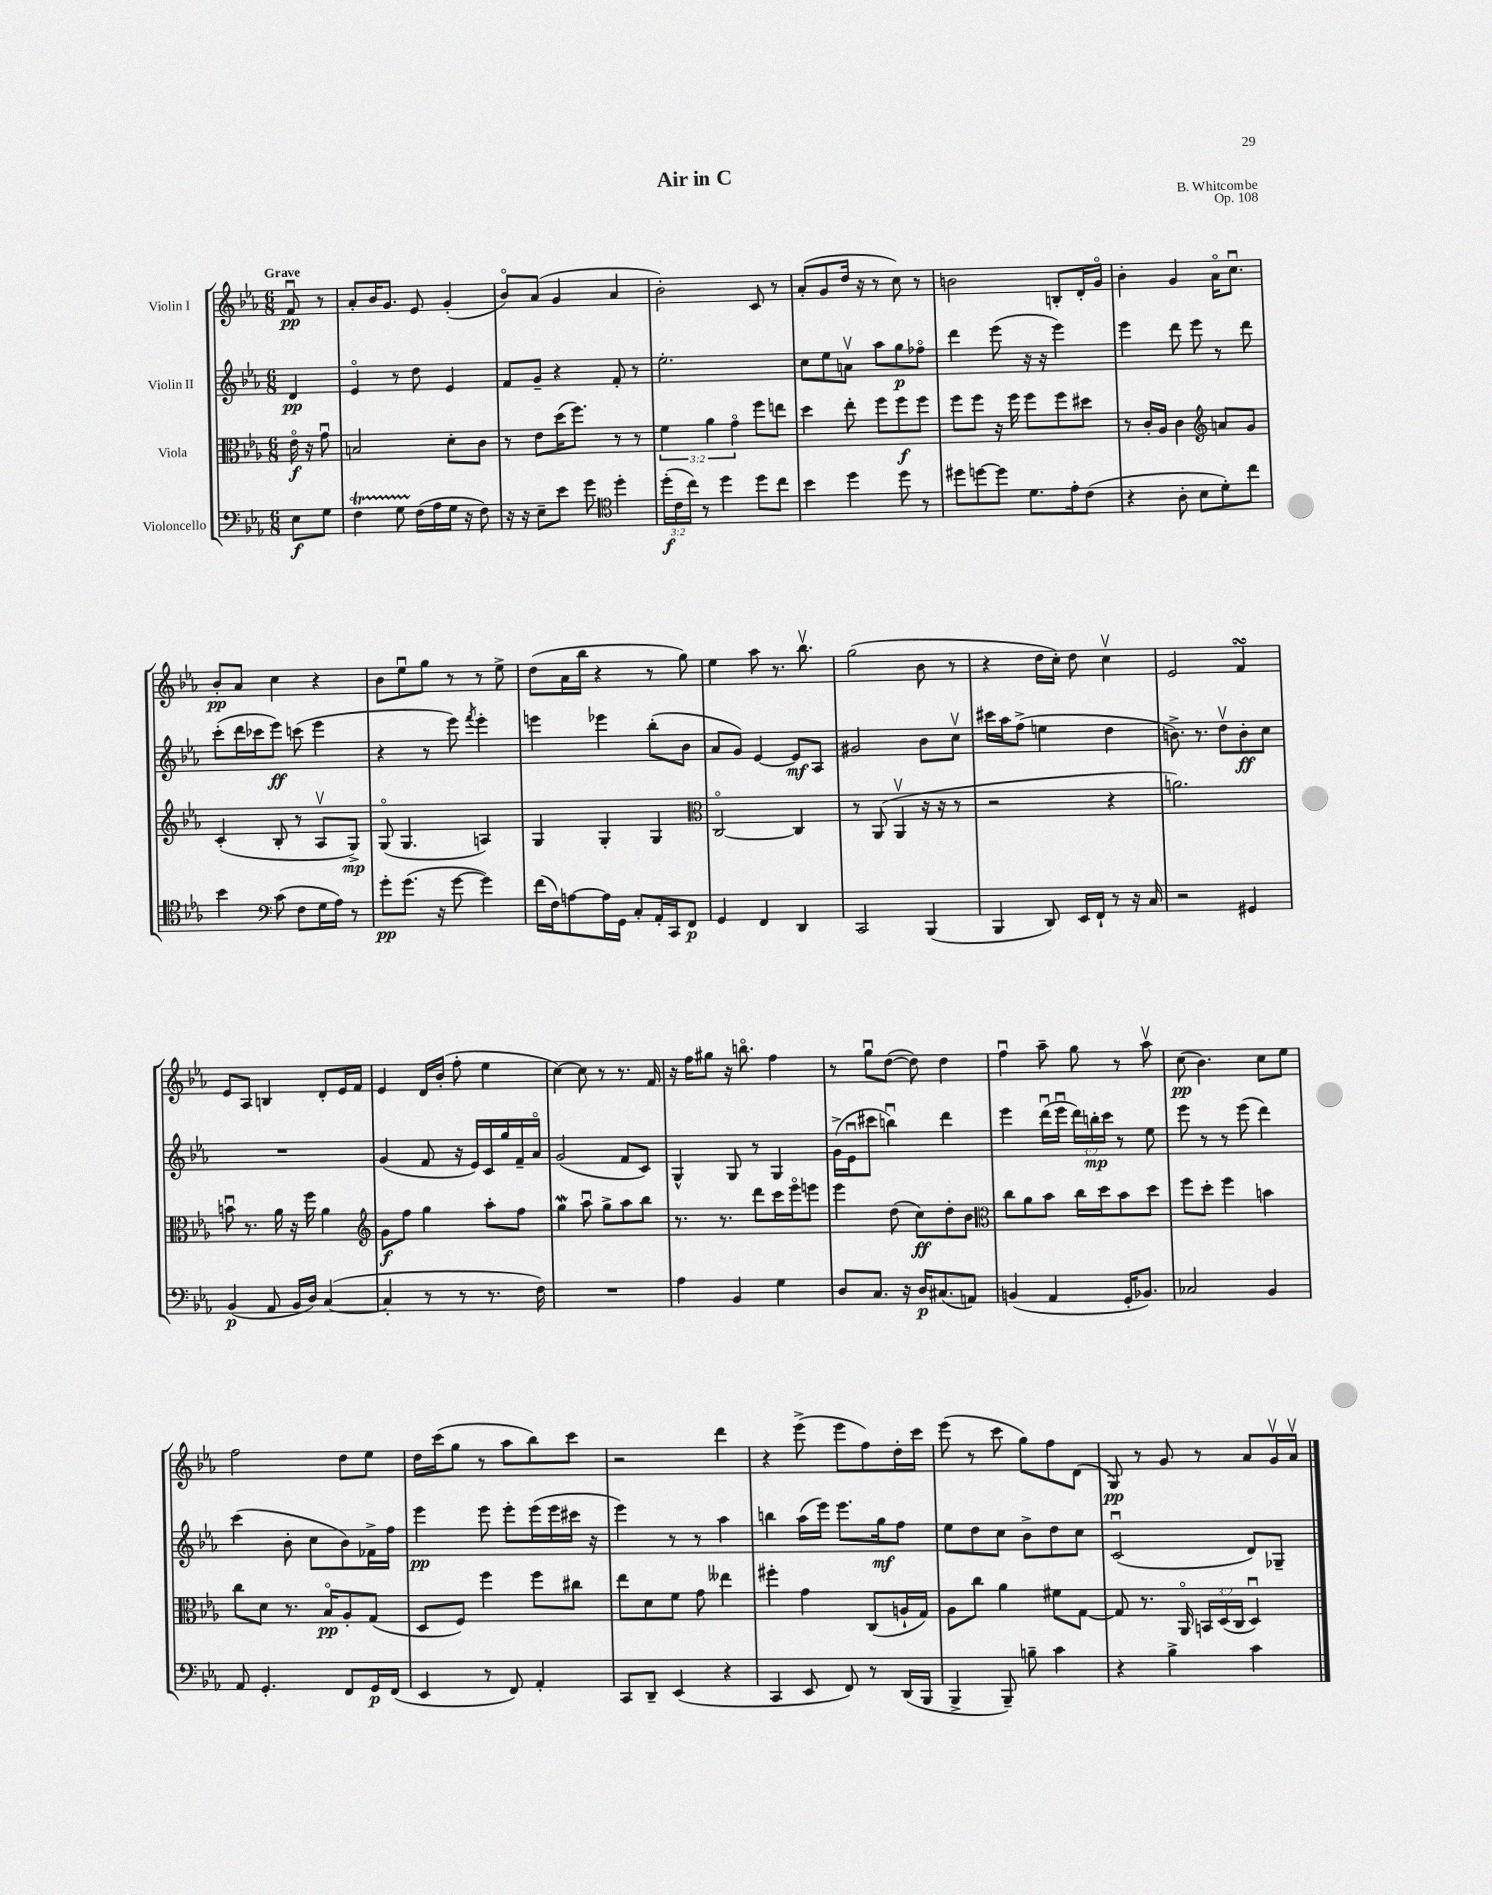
\header { title = "Air in C" composer = "B. Whitcombe" opus = "Op. 108" }
<<
\new StaffGroup <<
\new Staff = "s0" \with { instrumentName = "Violin I" } {
    \clef treble \key ees \major \numericTimeSignature \time 6/8 \partial 4 \tempo "Grave"
    f'8\downbow\pp r8 |
    aes'8-. bes'16 g'8. ees'8 g'4-.( |
    bes'8\flageolet) aes'8( g'4 aes'4 |
    bes'2-.) c'8 r8 |
    aes'8-.( g'8 d''16 r16 r8 c''8) r8 |
    b'2 b8-. d'16-. g'16\flageolet |
    bes'4-. g'4 aes'16\flageolet c''8.\downbow |
    bes'8-.\pp aes'8 c''4 r4 |
    bes'8 ees''8\downbow g''8 r8 r8 ees''8-> |
    d''8( aes'16 bes''16 r4 r8 g''8) |
    ees''4 aes''8 r8. bes''8.\upbow |
    g''2( bes'8 r8 |
    r4 d''16 c''16-.) d''8 c''4\upbow |
    ees'2 f'4\turn |
    ees'8 aes8 b4 d'8-. ees'16 f'16 |
    ees'4 d'16 bes'16-.( f''8-. ees''4 |
    c''4~) c''8 r8 r8. f'16 |
    r16 f''16 gis''8 r16 b''8.\flageolet f''4 |
    r8 g''8\downbow d''8~( d''8) d''4 |
    f''4\downbow aes''8-- g''8 r8 aes''8\upbow |
    c''8\pp( bes'4.) c''8 ees''8 |
    f''2 d''8 ees''8 |
    d''16 c'''16( g''8 r8 aes''8 bes''8) c'''8 |
    r2 d'''4 |
    r4 ees'''8->( ees'''8 f''8) d''16-. c'''16 |
    ees'''8( r8 c'''8 g''8) f''8 d'8( |
    g8\pp) r8 g'8 r8 aes'8 g'16\upbow aes'16\upbow \bar "|." |
}
\new Staff = "s1" \with { instrumentName = "Violin II" } {
    \clef treble \key ees \major \numericTimeSignature \time 6/8 \override Staff.TupletNumber.text = #tuplet-number::calc-fraction-text \partial 4
    d'4\pp |
    ees'4\flageolet r8 d''8 ees'4 |
    f'8 g'8-- r4 f'8-. r8 |
    ees''2.-. |
    c''8 ees''8 a'8\upbow aes''8 g''8\p fes''8\flageolet |
    d'''4 ees'''8( r16 r16 ees'''4) |
    ees'''4 d'''8 ees'''8 r8 d'''8 |
    c'''8-.( d'''16 ces'''16 ees'''8\ff) c'''8( ees'''4 |
    r4 r8 ees'''8) \acciaccatura { f'''8 } ees'''4-. |
    e'''4 ees'''4 bes''8-.( bes'8 |
    aes'8 g'8) ees'4~ ees'8\mf aes8 |
    gis'2 bes'8 c''8\upbow |
    cis'''16 aes''16 f''8->( e''4 d''4 |
    b'8.->) r8. d''8\upbow b'8-.\ff c''8 |
    R2. |
    g'4( f'8 r16 ees'16) c'16 g''16 f'16-- aes'16\flageolet |
    g'2( f'8 c'8) |
    g4-^ g8 r8 g4 |
    g'16->( ees'16\downbow cis'''8 b''4\downbow) d'''4 |
    ees'''4 d'''16\downbow( ees'''16\downbow \tuplet 3/2 { d'''16) b''16-.\mp c'''16 } r8 ees''8 |
    ees'''8 r8 r8 ees'''8( d'''4) |
    c'''4( bes'8-. c''8 bes'8) fes'16-> f''16 |
    ees'''4\pp ees'''8 ees'''8-. ees'''16( ees'''16 cis'''16 r16 |
    ees'''4) r8 r8 aes''4 |
    b''4 aes''16( ees'''16) ees'''8. g''16\mf f''8 |
    ees''8 d''8 c''8 bes'8-> d''8 c''8 |
    c'2\downbow( d'8) ges8-- \bar "|." |
}
\new Staff = "s2" \with { instrumentName = "Viola" } {
    \clef alto \key ees \major \numericTimeSignature \time 6/8 \override Staff.TupletNumber.text = #tuplet-number::calc-fraction-text \partial 4
    ees'16\flageolet\f r16 g'8\downbow |
    b2 d'8-. c'8 |
    r8 ees'8 d''16( f''8.) r8 r8 |
    \tuplet 3/2 { f'4 aes'4 g'4\flageolet } f''8 e''8 |
    d''4 ees''8-. f''8 f''8\f f''8 |
    f''8 f''8 r16 f''16 f''8 f''8 dis''8 |
    r8 c'16-. aes16 c'4 \clef treble a'8 g'8 |
    c'4-.( bes8-. r8 aes8\upbow g8->\mp) |
    g8\flageolet( g4. a4) |
    g4 g4-. g4 |
    \clef alto c2~\flageolet c4 |
    r8 aes,8( aes,4\upbow r16 r16 r8 |
    r2 r4 |
    a'2.) |
    b'8\downbow r8. aes'16 r16 f''16 aes'4 |
    \clef treble g'8\f f''8 g''4 aes''8-. f''8 |
    g''4\mordent aes''8\downbow g''8-> aes''8 bes''8 |
    r8. r8. d'''8 c'''16 ees'''16\flageolet e'''8 |
    ees'''4 d''8( c''8\ff) d''8-. bes'8 |
    \clef alto c''8 aes'8 bes'8 c''16 d''16 bes'8 d''8 |
    f''8 d''8-. f''4 b'4 |
    c''8 d'8 r8. bes16\flageolet\pp aes8-. g8( |
    d8 f8) f''4 f''8 cis''8 |
    ees''8 d'8 f'8 g'8 eeses''4 |
    fis''4-. g'4 c8( a16-! g16) |
    aes8 c''8 aes'4 fis'8 g8~ |
    g8 r8. aes,16\flageolet \tuplet 3/2 { b,16 d16( c16 } d4\downbow) \bar "|." |
}
\new Staff = "s3" \with { instrumentName = "Violoncello" } {
    \clef bass \key ees \major \numericTimeSignature \time 6/8 \override Staff.TupletNumber.text = #tuplet-number::calc-fraction-text \partial 4
    ees8\f g8 |
    f4\startTrillSpan g8 f16\stopTrillSpan( aes16 g16 r16 f8) |
    r16 r16 ees8-- ees'8 g'8 \clef tenor d''4-. |
    \tuplet 3/2 { d''16-.\f( c'16 c''16) } r8 d''4 d''8 c''8 |
    bes'4 d''4 d''8 r8 |
    dis''8 d''8~ d''8 d'8. ees'16-. c'8( |
    r4 aes8-. bes8 d'8-.) c''8 |
    bes'4 \clef bass c'8( f8 g16 aes16) r8 |
    g'8-.\pp g'8.( r16 g'8~ g'4) |
    f'16( f16) a8~ a16 g,16 c8-. aes,16-. c,16 f,8\p |
    g,4 f,4 d,4 |
    c,2 bes,,4( |
    bes,,4 d,8) ees,16 f,16-! r8 r16 c16 |
    r2 gis,4 |
    bes,4\p( aes,8 bes,16 d16) c4~( |
    c4-. r8 r8 r8. f16) |
    R2. |
    aes4 bes,4 g4 |
    d8 c8. r16 d16\p cis8.( a,8) |
    b,4( aes,4 g,16-. bes,8.) |
    ces2 bes,4 |
    aes,8 g,4.-. f,8 g,16\p f,16( |
    ees,4 r8 f,8) aes,4-. |
    c,8 d,8-- ees,4( r4 |
    c,4 ees,8 f,8) r8 d,16( bes,,16 |
    bes,,4-> bes,,8--) b8-- c'4 |
    r4 bes4-> c'4 \bar "|." |
}
>>
>>
\layout { \context { \Score \remove "Bar_number_engraver" } }
